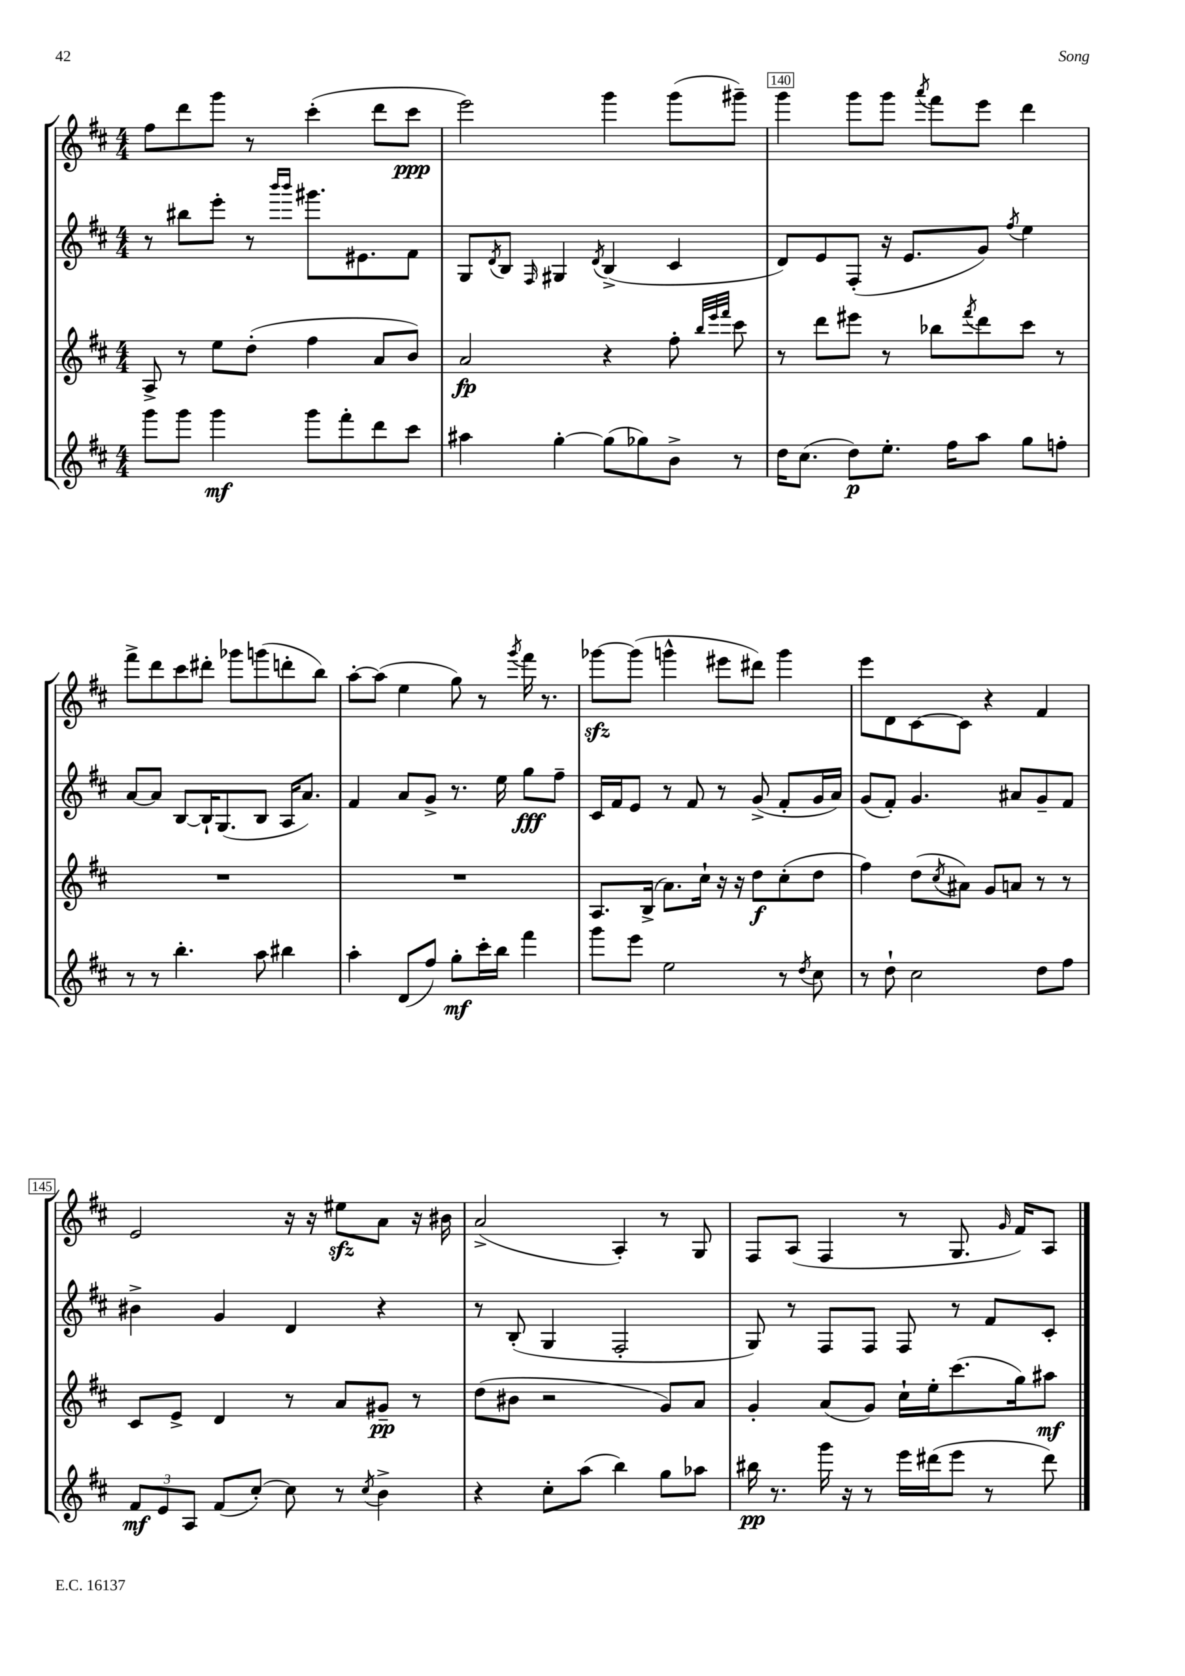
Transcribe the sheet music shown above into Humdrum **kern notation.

**kern	**dynam	**kern	**dynam	**kern	**dynam	**kern	**dynam
*part4	*part4	*part3	*part3	*part2	*part2	*part1	*part1
*staff4	*staff4	*staff3	*staff3	*staff2	*staff2	*staff1	*staff1
*clefG2	*	*clefG2	*	*clefG2	*	*clefG2	*
*k[f#c#]	*	*k[f#c#]	*	*k[f#c#]	*	*k[f#c#]	*
*M4/4	*	*M4/4	*	*M4/4	*	*M4/4	*
=138	=138	=138	=138	=138	=138	=138	=138
8ggg\L	.	8A^/	.	8r	.	8ff#\L	.
8ggg\J	.	8r	.	8bb#X\L	.	8ddd\	.
4ggg\	mf	8ee\L	.	8eee'\J	.	8ggg\J	.
.	.	(8dd'\J	.	8r	.	8r	.
.	.	.	.	16qqbbb/LL	.	.	.
.	.	.	.	16qqbbb/JJ	.	.	.
8ggg\L	.	4ff#\	.	8.ggg#X\L	.	(4ccc#'\	.
8fff#'\	.	.	.	.	.	.	.
.	.	.	.	8.e#X\	.	.	.
8ddd\	.	8a/L	.	.	.	8ddd\L	.
8ccc#\J	.	8b/J)	.	8f#\J	.	8ccc#\J	ppp
=139	=139	=139	=139	=139	=139	=139	=139
4aa#X\	.	2a/	fp	8G/L	.	2eee\)	.
.	.	.	.	8qd/	.	.	.
.	.	.	.	8B/J	.	.	.
.	.	.	.	16qqF#/	.	.	.
[4gg'\	.	.	.	4G#X/	.	.	.
.	.	.	.	8qd/	.	.	.
(8gg\L]	.	4r	.	(4B^/	.	4ggg\	.
8gg-X\)	.	.	.	.	.	.	.
8b^\J	.	8ff#'\	.	4c#/	.	(8ggg\L	.
.	.	32qqbb/LLL	.	.	.	.	.
.	.	32qqeee/	.	.	.	.	.
.	.	32qqfff#/JJJ	.	.	.	.	.
8r	.	8ccc#\	.	.	.	8ggg#X~\J)	.
=140	=140	=140	=140	=140	=140	=140	=140
16dd\KL	.	8r	.	8d/L)	.	4ggg\	.
(8.cc#\J	.	.	.	.	.	.	.
.	.	8ddd\L	.	8e/	.	.	.
8dd\L)	p	8eee#X\J	.	(8F#'/J	.	8ggg\L	.
8.ee'\J	.	8r	.	16r	.	8ggg\J	.
.	.	.	.	8.e/L	.	.	.
.	.	.	.	.	.	8qaaa/	.
.	.	8bb-X\L	.	.	.	8fff#\L	.
16ff#\KL	.	.	.	.	.	.	.
.	.	8qfff#/	.	.	.	.	.
8aa\J	.	8ddd\	.	8g/J)	.	8eee\J	.
.	.	.	.	8qff#/	.	.	.
8gg\L	.	8ccc#\J	.	4ee\	.	4ddd\	.
8ffn'\J	.	8r	.	.	.	.	.
!!LO:LB:g=z
=141	=141	=141	=141	=141	=141	=141	=141
8r	.	1r	.	[8a/L	.	8fff#^\L	.
8r	.	.	.	8a/J]	.	8ddd\	.
4.bb'\	.	.	.	[8B/L	.	8ccc#\	.
.	.	.	.	16B`/K]	.	8ddd#X'\J	.
.	.	.	.	(8.G/	.	.	.
.	.	.	.	.	.	8ggg-X\L	.
8aa\	.	.	.	8B/J	.	(8gggn\	.
4bb#X\	.	.	.	16A/KL	.	8dddn'\	.
.	.	.	.	8.a/J)	.	.	.
.	.	.	.	.	.	8bb\J)	.
=142	=142	=142	=142	=142	=142	=142	=142
4aa'\	.	1r	.	4f#/	.	[8aa'\L	.
.	.	.	.	.	.	(8aa\J]	.
(8d/L	.	.	.	8a/L	.	4ee\	.
8ff#/J)	.	.	.	8g^/J	.	.	.
8gg'\L	mf	.	.	8.r	.	8gg\)	.
16ccc#'\L	.	.	.	.	.	8r	.
16bb\JJ	.	.	.	16ee\	.	.	.
.	.	.	.	.	.	8qggg/	.
4fff#\	.	.	.	8gg\L	fff	16fff#\	.
.	.	.	.	.	.	8.r	.
.	.	.	.	8ff#~\J	.	.	.
=143	=143	=143	=143	=143	=143	=143	=143
8ggg\L	.	8.A/L	.	16c#/LL	.	[8ggg-Xzz\L	.
.	.	.	.	16f#/J	.	.	.
8eee\J	.	.	.	8e/J	.	(8ggg-\J]	.
.	.	(16B^/Jk	.	.	.	.	.
2ee\	.	8.a\L)	.	8r	.	4gggn^^\	.
.	.	.	.	8f#/	.	.	.
.	.	16cc#`\Jk	.	.	.	.	.
.	.	16r	.	8r	.	8eee#X\L	.
.	.	16r	.	.	.	.	.
.	.	8dd\L	f	(8g^/	.	8ddd#X\J)	.
8r	.	(8cc#'\	.	8f#'/L	.	4ggg\	.
8qdd/	.	.	.	.	.	.	.
8cc#\	.	8dd\J	.	16g/L	.	.	.
.	.	.	.	16a/JJ)	.	.	.
=144	=144	=144	=144	=144	=144	=144	=144
8r	.	4ff#\)	.	(8g/L	.	8eee\L	.
8dd`\	.	.	.	8f#'/J)	.	8d\	.
2cc#\	.	(8dd\L	.	4.g/	.	[8c#\	.
.	.	8qcc#/	.	.	.	.	.
.	.	8a#X\J)	.	.	.	8c#\J]	.
.	.	8g/L	.	.	.	4r	.
.	.	8an/J	.	8a#X/L	.	.	.
8dd\L	.	8r	.	8g~/	.	4f#/	.
8ff#\J	.	8r	.	8f#/J	.	.	.
!!LO:LB:g=z
=145	=145	=145	=145	=145	=145	=145	=145
12f#/L	mf	8c#/L	.	4b#X^\	.	2e/	.
12e/	.	.	.	.	.	.	.
.	.	8e^/J	.	.	.	.	.
12A/J	.	.	.	.	.	.	.
(8f#/L	.	4d/	.	4g/	.	.	.
[8cc#'/J)	.	.	.	.	.	.	.
8cc#\]	.	8r	.	4d/	.	16r	.
.	.	.	.	.	.	16r	.
8r	.	8a/L	.	.	.	8ee#Xzz\L	.
8qcc#/	.	.	.	.	.	.	.
4b^\	.	8g#X~/J	pp	4r	.	8a\J	.
.	.	8r	.	.	.	16r	.
.	.	.	.	.	.	16b#X\	.
=146	=146	=146	=146	=146	=146	=146	=146
4r	.	(8dd\L	.	8r	.	(2a^/	.
.	.	8b#X\J	.	(8B'/	.	.	.
8cc#'\L	.	2r	.	4G/	.	.	.
(8aa\J	.	.	.	.	.	.	.
4bb\)	.	.	.	2F#'/	.	4A'/)	.
8gg\L	.	8g/L)	.	.	.	8r	.
8aa-X\J	.	8a/J	.	.	.	8G/	.
=147	=147	=147	=147	=147	=147	=147	=147
16bb#X\	pp	4g'/	.	8G/)	.	8F#/L	.
8.r	.	.	.	.	.	.	.
.	.	.	.	8r	.	(8A/J	.
16ggg\	.	(8a/L	.	8F#/L	.	4F#/	.
16r	.	.	.	.	.	.	.
8r	.	8g/J)	.	8F#/J	.	.	.
16eee\LL	.	16cc#`\LL	.	8F#/	.	8r	.
(16ddd#X\J	.	16ee'\J	.	.	.	.	.
8eee\J	.	(8.ccc#\	.	8r	.	8.G/	.
8r	.	.	.	8f#/L	.	.	.
.	.	.	.	.	.	16qqg/	.
.	.	16gg\k)	.	.	.	16f#/KL)	.
8ddd#\)	.	8aa#X\J	mf	8c#'/J	.	8A/J	.
==	==	==	==	==	==	==	==
*-	*-	*-	*-	*-	*-	*-	*-
